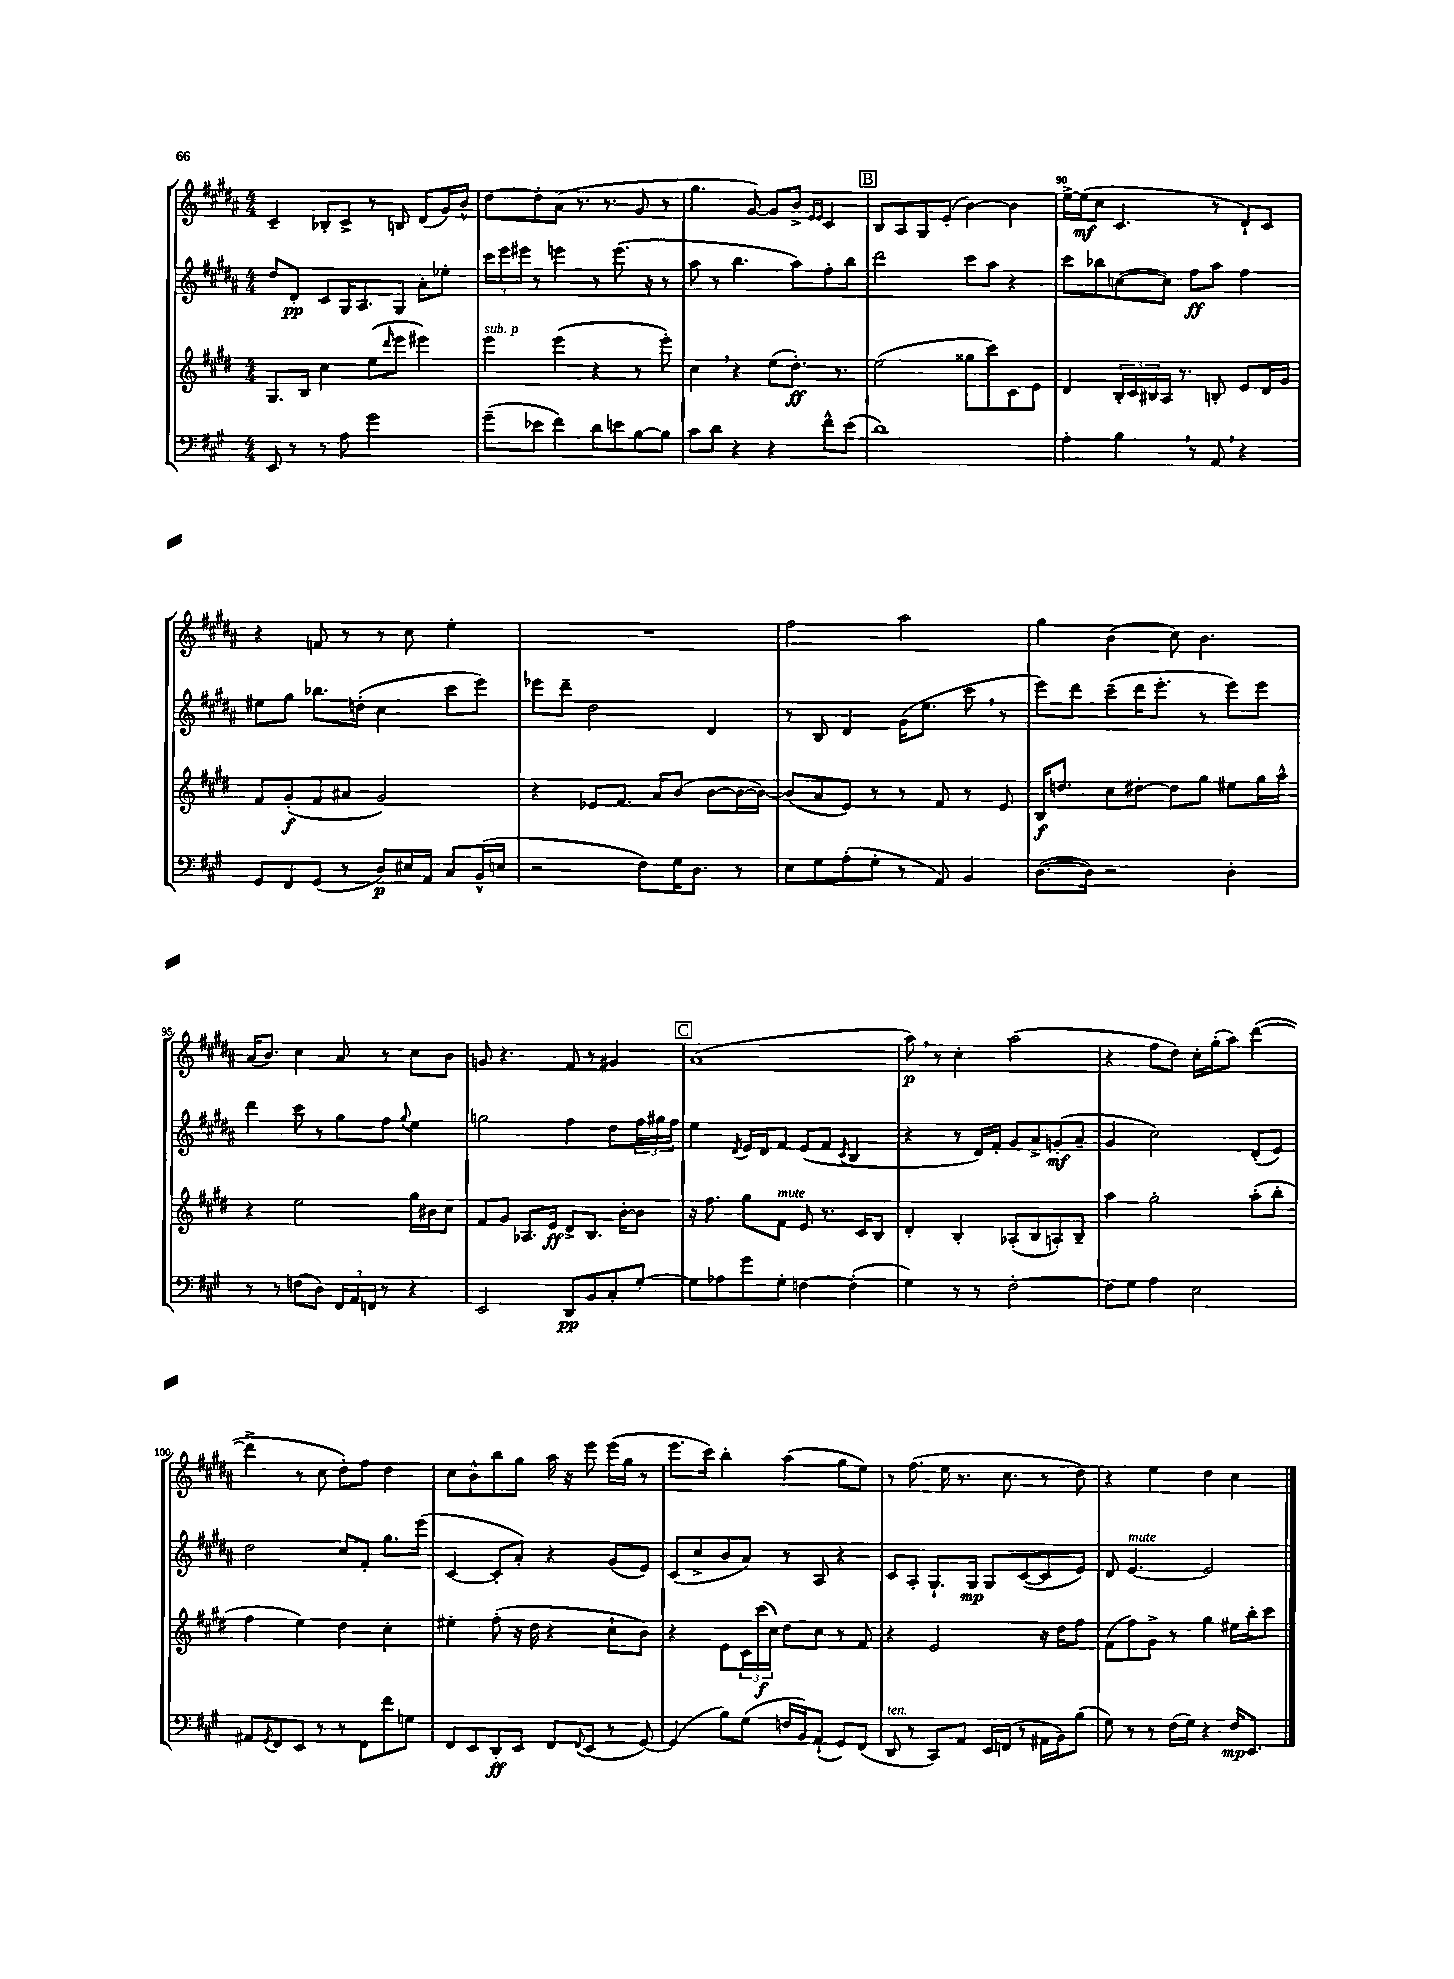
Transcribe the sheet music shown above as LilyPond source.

<<
\new StaffGroup <<
\new Staff = "s0" {
    \clef treble \key b \major \numericTimeSignature \time 4/4
    cis'4-- bes8-. cis'8-> r8 b8 dis'8( gis'16) b'16-^ |
    dis''8~ dis''8-. ais'8( r8. r8. gis'8 r8 |
    gis''4. gis'8~) gis'8 b'8-> \grace { e'16 e'16 } cis'4 |
    \mark \markup { \box "B" } b8 ais8 gis8 e'8-.( b'4~) b'4 |
    e''16~-> e''16\mf( cis''8 cis'4. r8 dis'8-!) cis'8 |
    r4 f'8 r8 r8 cis''8 e''4-. |
    R1 |
    fis''2 ais''2 |
    gis''4 b'4( cis''8) b'4. |
    ais'16( b'8.) cis''4 ais'8 r8 cis''8 b'8 |
    g'8 r4. fis'8 r8 gis'4 |
    \mark \markup { \box "C" } ais'1( |
    ais''8\p) \breathe r8 cis''4-. ais''2( |
    r4 fis''8 dis''8) cis''16-. gis''16-.( ais''8) dis'''4~( |
    dis'''4-> r8 cis''8 dis''8-.) fis''8 dis''4 |
    cis''8 b'8-^ b''8 gis''8 ais''16 r16 e'''8 e'''16( gis''16 r8 |
    e'''8. cis'''16) b''4-. ais''4( gis''8 e''8) |
    r8 fis''8.( e''16 r8. cis''8. r8 dis''8) |
    r4 e''4 dis''4 cis''4 \bar "|." |
}
\new Staff = "s1" {
    \clef treble \key b \major \numericTimeSignature \time 4/4
    dis''8 dis'8-.\pp cis'8 gis16 ais8. gis8 ais'8-. ees''8-. |
    \tuplet 3/2 { cis'''16 e'''16 eis'''16 } r8 e'''4 r8 e'''8.( r16 r8 |
    ais''8 r8 b''4. ais''8) fis''8-. b''8 |
    \mark \markup { \box "B" } dis'''2 cis'''8 ais''8 r4 |
    cis'''8 bes''8 c''8~( c''8) fis''8\ff ais''8 fis''4 |
    eis''8 gis''8 bes''8. d''16-.( cis''4 cis'''8 e'''8) |
    ees'''8 dis'''8-- dis''2 dis'4 |
    r8 b8 dis'4 gis'16( e''8. cis'''8 \breathe r8 |
    e'''8) dis'''8 cis'''8--( dis'''16 e'''8.-. r8 e'''8) e'''8 |
    dis'''4 cis'''8 r8 gis''8 fis''8 \appoggiatura { gis''8 } e''4 |
    g''2 fis''4 dis''8 \tuplet 3/2 { fis''16 gis''16 fis''16 } |
    \mark \markup { \box "C" } e''4 \acciaccatura { dis'8 } e'16 dis'16 fis'8 e'8( fis'8 \acciaccatura { cis'8 } b4 |
    r4 r8 dis'16) fis'16-. gis'8 ais'8-> g'8-.\mf( ais'8-- |
    gis'4 cis''2) dis'8-.( e'8) |
    dis''2 cis''8 fis'8-. gis''8. e'''16( |
    cis'4~ cis'8-. ais'8-.) r4 gis'8( e'8) |
    cis'8( cis''8-> b'8 ais'8) r8 ais8 r4 |
    cis'8 ais8-. gis8.-! gis16\mp gis8 cis'8~( cis'8 e'8) |
    dis'8 e'4.~^\markup { \italic "mute" } e'2 \bar "|." |
}
\new Staff = "s2" {
    \clef treble \key e \major \numericTimeSignature \time 4/4
    gis8. b16 cis''4 e''8( \grace { dis'''16 } e'''8 eis'''4) |
    e'''4^\markup { \italic "sub. p" } e'''4( r4 r8 e'''8-.) |
    cis''4 \breathe r4 e''8( dis''8.-.\ff) r8. |
    \mark \markup { \box "B" } e''2( gisis''8 cis'''8) cis'8 e'8 |
    dis'4 \tuplet 3/2 { b16-. cis'16 bis16 } a16 r8. b8-. e'8 dis'16 gis'16 |
    fis'8 gis'8-.\f( fis'8 ais'8 gis'2) |
    r4 ees'8 fis'8. a'16 b'8( b'8~ b'16~ b'16~) |
    b'8( a'8 e'8) r8 r8 fis'8 r8 e'8 |
    b16\f d''8. cis''8 dis''8~-. dis''8 gis''8 eis''8 gis''16 a''16-^ |
    r4 e''2 gis''16 bis'16 cis''8 |
    fis'8 gis'8 aes8. e'16\ff dis'8-> b8. b'16~-. b'8 |
    \mark \markup { \box "C" } r16 fis''8. gis''8 fis'8^\markup { \italic "mute" } e'8 r8. cis'16 b8 |
    dis'4-. b4-. aes8-.( b8 a8-.) b8-- |
    a''4 gis''2-. a''8-.( b''8-. |
    fis''4 e''4) dis''4 cis''4-. |
    eis''4-. fis''8-.( r16 dis''16 r4 cis''8-! b'8) |
    r4 e'8 \tuplet 3/2 { cis'16 cis'''16\f( cis''16) } dis''8 cis''8 r8 fis'8 |
    r4 e'2 r16 dis''16 fis''8 |
    fis'8( fis''8) gis'8-> r8 gis''4 eis''16 b''16-. cis'''8 \bar "|." |
}
\new Staff = "s3" {
    \clef bass \key a \major \numericTimeSignature \time 4/4
    e,8 r8 r8 a8 gis'2 |
    gis'8--( ees'8 fis'4) d'8 e'8 b8~ b8 |
    cis'8 d'8 r4 r4 fis'8-^ e'8( |
    \mark \markup { \box "B" } d'1) |
    a4-. b4 \breathe r8 a,8 \breathe r4 |
    gis,8 fis,8 gis,8( r8 d8\p) eis16 a,16 cis8 b,16-^( e16 |
    r2 fis8) gis16 d8. r8 |
    e8 gis8 a8-.( gis8-. r8 a,8) b,4 |
    d8.~( d16) r2 d4-. |
    r8 r8 f8( d8) \tuplet 3/2 { fis,16 a,16 f,16 } r8 r4 |
    e,2 d,8\pp b,8 cis8-. gis8~-. |
    \mark \markup { \box "C" } gis8 aes8 gis'8 gis8-. f4~ f4-.( |
    gis4) r8 r8 fis2~-. |
    fis8 gis8 a4 e2 |
    ais,8 \acciaccatura { gis,8 } fis,8 e,8 r8 r8 fis,8 fis'8 g8 |
    fis,8 e,8 d,8-.\ff e,8 fis,8 \appoggiatura { fis,8 } e,8( r8 gis,8~) |
    gis,4( b8) gis8( f16 b,16) a,8-!( gis,8) fis,8( |
    d,8^\markup { \italic "ten." } r8 cis,8) a,8 e,16 f,16( r8 ais,16 b,16) b8( |
    gis8) r8 r8 fis16( gis16) r4 fis16\mp e,8. \bar "|." |
}
>>
>>
\layout { \context { \Score currentBarNumber = #86 \override BarNumber.break-visibility = ##(#f #t #t) barNumberVisibility = #(every-nth-bar-number-visible 5) } }
